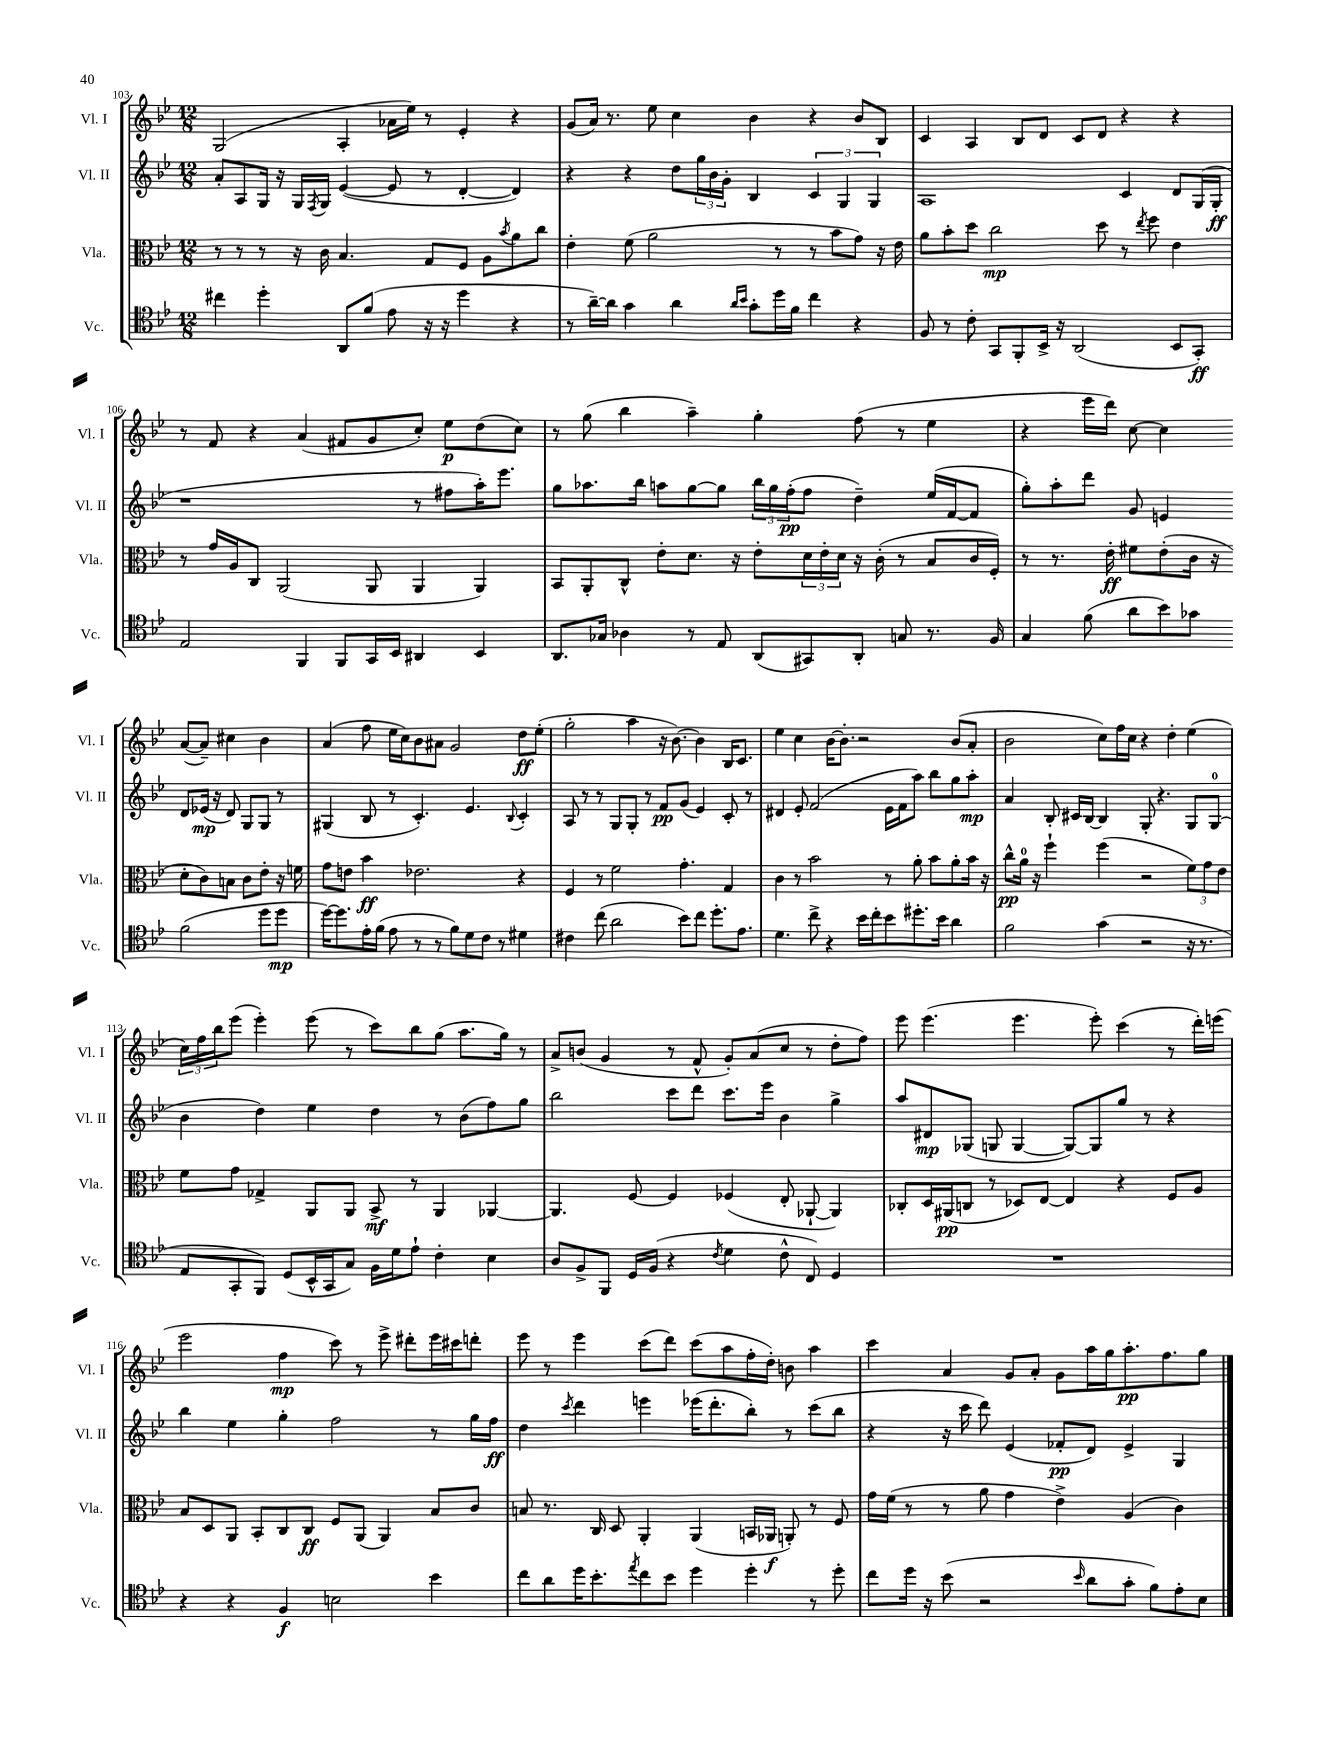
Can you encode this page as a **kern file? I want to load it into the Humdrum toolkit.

**kern	**dynam	**kern	**dynam	**kern	**dynam	**kern	**dynam
*part4	*part4	*part3	*part3	*part2	*part2	*part1	*part1
*staff4	*staff4	*staff3	*staff3	*staff2	*staff2	*staff1	*staff1
*I"Vc.	*	*I"Vla.	*	*I"Vl. II	*	*I"Vl. I	*
*I'Vc.	*	*I'Vla.	*	*I'Vl. II	*	*I'Vl. I	*
*clefC4	*	*clefC3	*	*clefG2	*	*clefG2	*
*k[b-e-]	*	*k[b-e-]	*	*k[b-e-]	*	*k[b-e-]	*
*M12/8	*	*M12/8	*	*M12/8	*	*M12/8	*
=103	=103	=103	=103	=103	=103	=103	=103
4cc#X\	.	8r	.	8a'/L	.	(2G/	.
.	.	8r	.	8A/	.	.	.
4dd'\	.	8r	.	16G/Jk	.	.	.
.	.	.	.	16r	.	.	.
.	.	16r	.	16G/LL	.	.	.
.	.	.	.	8qF/	.	.	.
.	.	16c\	.	16G/JJ	.	.	.
8AA/L	.	4.B-/	.	([4e-/	.	4A'/	.
(8f/J	.	.	.	.	.	.	.
8e-\	.	.	.	8e-/]	.	16a-X\LL	.
.	.	.	.	.	.	16ee-\JJ)	.
16r	.	8G/L	.	8r	.	8r	.
16r	.	.	.	.	.	.	.
4dd\	.	8F/J	.	[4d'/	.	4e-'/	.
.	.	8A\L	.	.	.	.	.
.	.	8qb-/	.	.	.	.	.
4r	.	8a\	.	4d/])	.	4r	.
.	.	8cc\J	.	.	.	.	.
=104	=104	=104	=104	=104	=104	=104	=104
8r	.	4e-'\	.	4r	.	(8g/L	.
[16a~\LL)	.	.	.	.	.	16a/Jk)	.
16a\JJ]	.	.	.	.	.	8.r	.
4g\	.	(8f\	.	4r	.	.	.
.	.	2a\	.	.	.	8ee-\	.
4a\	.	.	.	8dd\L	.	4cc\	.
.	.	.	.	24gg\L	.	.	.
.	.	.	.	24b-\	.	.	.
.	.	.	.	24g'\JJ	.	.	.
16qqa/LL	.	.	.	.	.	.	.
16qqb-/JJ	.	.	.	.	.	.	.
8g'\L	.	.	.	4B-/	.	4b-\	.
16dd\L	.	8r	.	.	.	.	.
16f\JJ	.	.	.	.	.	.	.
4cc\	.	8r	.	6c/	.	4r	.
.	.	8b-\L	.	.	.	.	.
.	.	.	.	6G/	.	.	.
4r	.	8g\J)	.	.	.	8b-/L	.
.	.	.	.	6G/	.	.	.
.	.	16r	.	.	.	8B-/J	.
.	.	16e-\	.	.	.	.	.
=105	=105	=105	=105	=105	=105	=105	=105
8F/	.	8a\L	.	1A	.	4c/	.
8r	.	8b-'\	.	.	.	.	.
8c'\	.	8dd\J	.	.	.	4A/	.
8GG/L	.	2cc\	mp	.	.	.	.
8FF'/	.	.	.	.	.	8B-/L	.
16BB-^/Jk	.	.	.	.	.	8d/J	.
16r	.	.	.	.	.	.	.
(2AA/	.	.	.	.	.	8c/L	.
.	.	8dd\	.	.	.	8d/J	.
.	.	8r	.	4c/	.	4r	.
.	.	8qee-/	.	.	.	.	.
.	.	8ff\	.	.	.	.	.
8BB-/L	.	4e-\	.	8d/L	.	4r	.
8GG'/J)	ff	.	.	(16G/L	.	.	.
.	.	.	.	16G'/JJ	ff	.	.
!!LO:LB:g=z
=106	=106	=106	=106	=106	=106	=106	=106
2E-/	.	8r	.	1r	.	8r	.
.	.	16g/LL	.	.	.	8f/	.
.	.	16A/J	.	.	.	.	.
.	.	8C/J	.	.	.	4r	.
.	.	(2AA/	.	.	.	.	.
4FF/	.	.	.	.	.	(4a/	.
8FF/L	.	.	.	.	.	8f#X/L	.
16GG/L	.	8AA/	.	.	.	8g/	.
16BB-/JJ	.	.	.	.	.	.	.
4AA#X/	.	4AA/	.	8r	.	8cc'/J)	.
.	.	.	.	8ff#X\L	.	8ee-\L	p
4BB-/	.	4AA/)	.	16aa'\K)	.	(8dd\	.
.	.	.	.	8.eee-\J	.	.	.
.	.	.	.	.	.	8cc\J)	.
=107	=107	=107	=107	=107	=107	=107	=107
8.AA/L	.	8BB-/L	.	8gg\L	.	8r	.
.	.	8AA'/	.	8.aa-X\	.	(8gg\	.
16G-X/Jk	.	.	.	.	.	.	.
4A-X\	.	8C^^/J	.	.	.	4bb-\	.
.	.	.	.	16bb-\Jk	.	.	.
.	.	8e-'\L	.	8aan\L	.	.	.
8r	.	8.d\J	.	[8gg\	.	4aa~\)	.
8E-/	.	.	.	8gg\J]	.	.	.
.	.	16r	.	.	.	.	.
(8AA/L	.	8e-'\L	.	24bb-\LL	.	4gg'\	.
.	.	.	.	24gg\	.	.	.
.	.	.	.	(24ff'\J	pp	.	.
8GG#X/)	.	24d\L	.	8ff\J	.	.	.
.	.	24e-'\	.	.	.	.	.
.	.	24d\JJ	.	.	.	.	.
8AA'/J	.	16r	.	4dd~\)	.	(8ff\	.
.	.	(16c'\	.	.	.	.	.
8Gn/	.	8r	.	.	.	8r	.
8.r	.	8B-/L	.	(16ee-/LL	.	4ee-\	.
.	.	.	.	[16f/J	.	.	.
.	.	16c/L	.	8f/J]	.	.	.
16F/	.	16F'/JJ)	.	.	.	.	.
=108	=108	=108	=108	=108	=108	=108	=108
4G/	.	8r	.	8gg'\L)	.	4r	.
.	.	8.r	.	8aa'\	.	.	.
(8f\	.	.	.	8ddd\J	.	16eee-\LL	.
.	.	16e-'\	ff	.	.	16ddd\JJ)	.
8a\L	.	8f#X\L	.	8g/	.	[8cc\	.
8b-\)	.	(8e-'\	.	4en/	.	4cc\]	.
8g-X\J	.	16c\Jk	.	.	.	.	.
.	.	16r	.	.	.	.	.
(2f\	.	8d'\L	.	8d/L	.	([8a/L	.
.	.	8c\)	.	(16e-X/Jk	mp	8a~/J])	.
.	.	.	.	16r	.	.	.
.	.	8Bn\J	.	8d/)	.	4cc#X\	.
.	.	8c\L	.	8G/L	.	.	.
8dd\L	.	8e-'\J	.	8G/J	.	4b-\	.
8dd\J	mp	16r	.	8r	.	.	.
.	.	16fn\	.	.	.	.	.
!!LO:LB:g=z
=109	=109	=109	=109	=109	=109	=109	=109
[16dd\KL)	.	8g\L	.	(4G#X/	.	(4a/	.
8.dd\]	.	.	.	.	.	.	.
.	.	8en\J	.	.	.	.	.
16e-'\L	.	4b-\	ff	8B-/	.	8ff\	.
(16f\JJ	.	.	.	.	.	.	.
8e-\	.	.	.	8r	.	16ee-\LL	.
.	.	.	.	.	.	16cc\J)	.
8r	.	2.e-X\	.	4.c'/)	.	8b-\	.
8r	.	.	.	.	.	8a#X\J	.
8f\L)	.	.	.	.	.	2g/	.
8d\	.	.	.	4.e-/	.	.	.
8c\J	.	.	.	.	.	.	.
8r	.	.	.	.	.	.	.
.	.	.	.	8qqB-/	.	.	.
4d#X\	.	4r	.	4c'/	.	8dd\L	ff
.	.	.	.	.	.	(8ee-'\J	.
=110	=110	=110	=110	=110	=110	=110	=110
4c#X\	.	4F/	.	8A/	.	2gg'\	.
.	.	.	.	8r	.	.	.
(8cc\	.	8r	.	8r	.	.	.
2a\	.	2f\	.	8G/L	.	.	.
.	.	.	.	8G'/J	.	4aa\	.
.	.	.	.	8r	.	.	.
.	.	.	.	8f/L	pp	16r	.
.	.	.	.	.	.	[8.b-\)	.
8b-\L)	.	4.g'\	.	(8g/J	.	.	.
8cc\J	.	.	.	4e-/)	.	4b-\]	.
8.dd'\L	.	.	.	.	.	.	.
.	.	4G/	.	8c'/	.	16B-/KL	.
8.e-\J	.	.	.	.	.	8.c/J	.
.	.	.	.	8r	.	.	.
=111	=111	=111	=111	=111	=111	=111	=111
4.d\	.	4c\	.	4d#X/	.	4ee-\	.
.	.	8r	.	8e-'/	.	4cc\	.
8cc^\	.	2b-\	.	(2f/	.	.	.
4r	.	.	.	.	.	[16b-\KL	.
.	.	.	.	.	.	8.b-'\J]	.
16b-\LL	.	.	.	.	.	2r	.
16cc'\J	.	.	.	.	.	.	.
8b-\	.	8r	.	16e-\LL	.	.	.
.	.	.	.	16f\J	.	.	.
8.dd#X'\	.	8a'\	.	8aa\J)	.	.	.
.	.	8b-\L	.	8bb-\L	.	.	.
16b-\Jk	.	.	.	.	.	.	.
4a\	.	8a'\	.	8gg\	.	(8b-/L	.
.	.	16b-\Jk	.	8aa'\J	mp	8a'/J	.
.	.	16r	.	.	.	.	.
=112	=112	=112	=112	=112	=112	=112	=112
2f\	.	8cc^^\L	pp	4a/	.	2b-\	.
.	.	16a\Jk	.	.	.	.	.
.	.	16r	.	.	.	.	.
.	.	4ff`\	.	8B-'/	.	.	.
.	.	.	.	16c#X/LL	.	.	.
.	.	.	.	[16B-/JJ	.	.	.
(4g\	.	(4ff\	.	4B-/]	.	8cc\L)	.
.	.	.	.	.	.	16ff\L	.
.	.	.	.	.	.	16cc\JJ	.
2r	.	2r	.	8G'/	.	4r	.
.	.	.	.	4.r	.	.	.
.	.	.	.	.	.	4dd'\	.
16r	.	12f\L)	.	8G/L	.	(4ee-\	.
8.r	.	.	.	.	.	.	.
.	.	12g\	.	.	.	.	.
.	.	.	.	(8G/J	.	.	.
.	.	12e-\J	.	.	.	.	.
!!LO:LB:g=z
=113	=113	=113	=113	=113	=113	=113	=113
8E-/L	.	8f\L	.	4b-\	.	24cc\LL)	.
.	.	.	.	.	.	24ff\	.
.	.	.	.	.	.	24bb-\J	.
8GG'/	.	8g\J	.	.	.	(8eee-\J	.
8FF/J)	.	4G-X^/	.	4dd\)	.	4eee-'\)	.
(8D/L	.	.	.	.	.	.	.
16BB-^^/L	.	8AA/L	.	4ee-\	.	(8eee-\	.
16GG/J	.	.	.	.	.	.	.
8G/J)	.	8AA/J	.	.	.	8r	.
16F\LL	.	8BB-^/	mf	4dd\	.	8ccc\L)	.
16d\J	.	.	.	.	.	.	.
8e-`\J	.	8r	.	.	.	8bb-\	.
4c'\	.	4AA/	.	8r	.	(8gg\J	.
.	.	.	.	(8b-\L	.	8.aa\L	.
4B-\	.	[4AA-X/	.	8ff\)	.	.	.
.	.	.	.	.	.	16gg\Jk)	.
.	.	.	.	8gg\J	.	8r	.
=114	=114	=114	=114	=114	=114	=114	=114
8A/L	.	4.AA-/]	.	2bb-\	.	8a^/L	.
8F^/	.	.	.	.	.	(8bn/J	.
8FF/J	.	.	.	.	.	4g/	.
16D/LL	.	[8F/	.	.	.	.	.
(16F/JJ	.	.	.	.	.	.	.
4r	.	4F/]	.	8ccc\L	.	8r	.
.	.	.	.	8ddd\J	.	8f^^/	.
8qc/	.	.	.	.	.	.	.
4d\	.	(4F-X/	.	8.ccc\L	.	8g'/L)	.
.	.	.	.	.	.	(8a/	.
.	.	.	.	16eee-\Jk	.	.	.
8c^^\	.	8E-'/	.	4b-\	.	8cc/J	.
8C/)	.	[8AA-X`/	.	.	.	8r	.
4D/	.	4AA-/])	.	4gg^\	.	8dd'\L	.
.	.	.	.	.	.	8ff\J)	.
=115	=115	=115	=115	=115	=115	=115	=115
1.r	.	8C-X'/L	.	8aa/L	.	8eee-\	.
.	.	16D/L	.	8d#X/	mp	(4.eee-\	.
.	.	(16AA#X/J	pp	.	.	.	.
.	.	8Cn/J	.	(8G-X/J	.	.	.
.	.	8r	.	8Gn/	.	.	.
.	.	8D-X/L)	.	[4G/	.	4.eee-\	.
.	.	[8E-/J	.	.	.	.	.
.	.	4E-/]	.	8G/L_)	.	.	.
.	.	.	.	8G/]	.	8eee-'\)	.
.	.	4r	.	8gg/J	.	(4ccc\	.
.	.	.	.	8r	.	.	.
.	.	8F/L	.	4r	.	8r	.
.	.	8A/J	.	.	.	16ddd'\LL)	.
.	.	.	.	.	.	(16eeen\JJ	.
!!LO:LB:g=z
=116	=116	=116	=116	=116	=116	=116	=116
4r	.	8B-/L	.	4bb-\	.	2eee-\	.
.	.	8D/	.	.	.	.	.
4r	.	8AA/J	.	4ee-\	.	.	.
.	.	8BB-'/L	.	.	.	.	.
4F/	f	8C/	.	4gg'\	.	4ff\	mp
.	.	8C/J	ff	.	.	.	.
2Bn\	.	8F/L	.	2ff\	.	8ccc\)	.
.	.	(8AA/J	.	.	.	8r	.
.	.	4AA/)	.	.	.	8eee-^\	.
.	.	.	.	.	.	8ddd#X'\L	.
4b-\	.	8B-/L	.	8r	.	16eee-\L	.
.	.	.	.	.	.	16ccc#X\J	.
.	.	8c/J	.	16gg\LL	.	8dddn'\J	.
.	.	.	.	16ff\JJ	ff	.	.
=117	=117	=117	=117	=117	=117	=117	=117
8cc\L	.	8Bn/	.	4dd\	.	8eee-\	.
8a\	.	8.r	.	.	.	8r	.
.	.	.	.	8qccc/	.	.	.
16dd\K	.	.	.	4ddd\	.	4eee-\	.
8.b-'\	.	16C/	.	.	.	.	.
.	.	8D/	.	.	.	.	.
8qee-/	.	.	.	.	.	.	.
8cc\	.	4AA'/	.	4eeen\	.	(8ccc\L	.
8b-\J	.	.	.	.	.	8ddd\J)	.
4dd\	.	(4AA/	.	(16eee-X\KL	.	(8ccc\L	.
.	.	.	.	8.ddd'\	.	.	.
.	.	.	.	.	.	8aa\	.
4dd'\	.	16BBn/LL	.	8bb-'\J)	.	16ff'\L	.
.	.	16AA-X/JJ	f	.	.	16dd'\JJ)	.
.	.	8AAn'/)	.	8r	.	8bn\	.
8r	.	8r	.	(8ccc\L	.	4aa\	.
8dd'\	.	8F/	.	8bb-\J	.	.	.
=118	=118	=118	=118	=118	=118	=118	=118
8cc\L	.	16g\LL	.	4r	.	4ccc\	.
.	.	(16f\JJ	.	.	.	.	.
16dd\Jk	.	8r	.	.	.	.	.
16r	.	.	.	.	.	.	.
(8b-\	.	8r	.	16r	.	4a/	.
.	.	.	.	16ccc\	.	.	.
2r	.	8a\	.	8ddd\)	.	.	.
.	.	4g\	.	(4e-/	.	8g/L	.
.	.	.	.	.	.	8a'/J	.
.	.	4e-^\)	.	8f-X'/L	pp	8g\L	.
16qqb-/	.	.	.	.	.	.	.
8a\L	.	.	.	8d/J)	.	16aa\L	.
.	.	.	.	.	.	16gg\J	.
8g'\J	.	(4A/	.	4e-^/	.	8.aa'\	pp
8f\L)	.	.	.	.	.	.	.
.	.	.	.	.	.	8.ff\	.
8e-'\	.	4c\)	.	4G/	.	.	.
8B-\J	.	.	.	.	.	8gg\J	.
==	==	==	==	==	==	==	==
*-	*-	*-	*-	*-	*-	*-	*-
